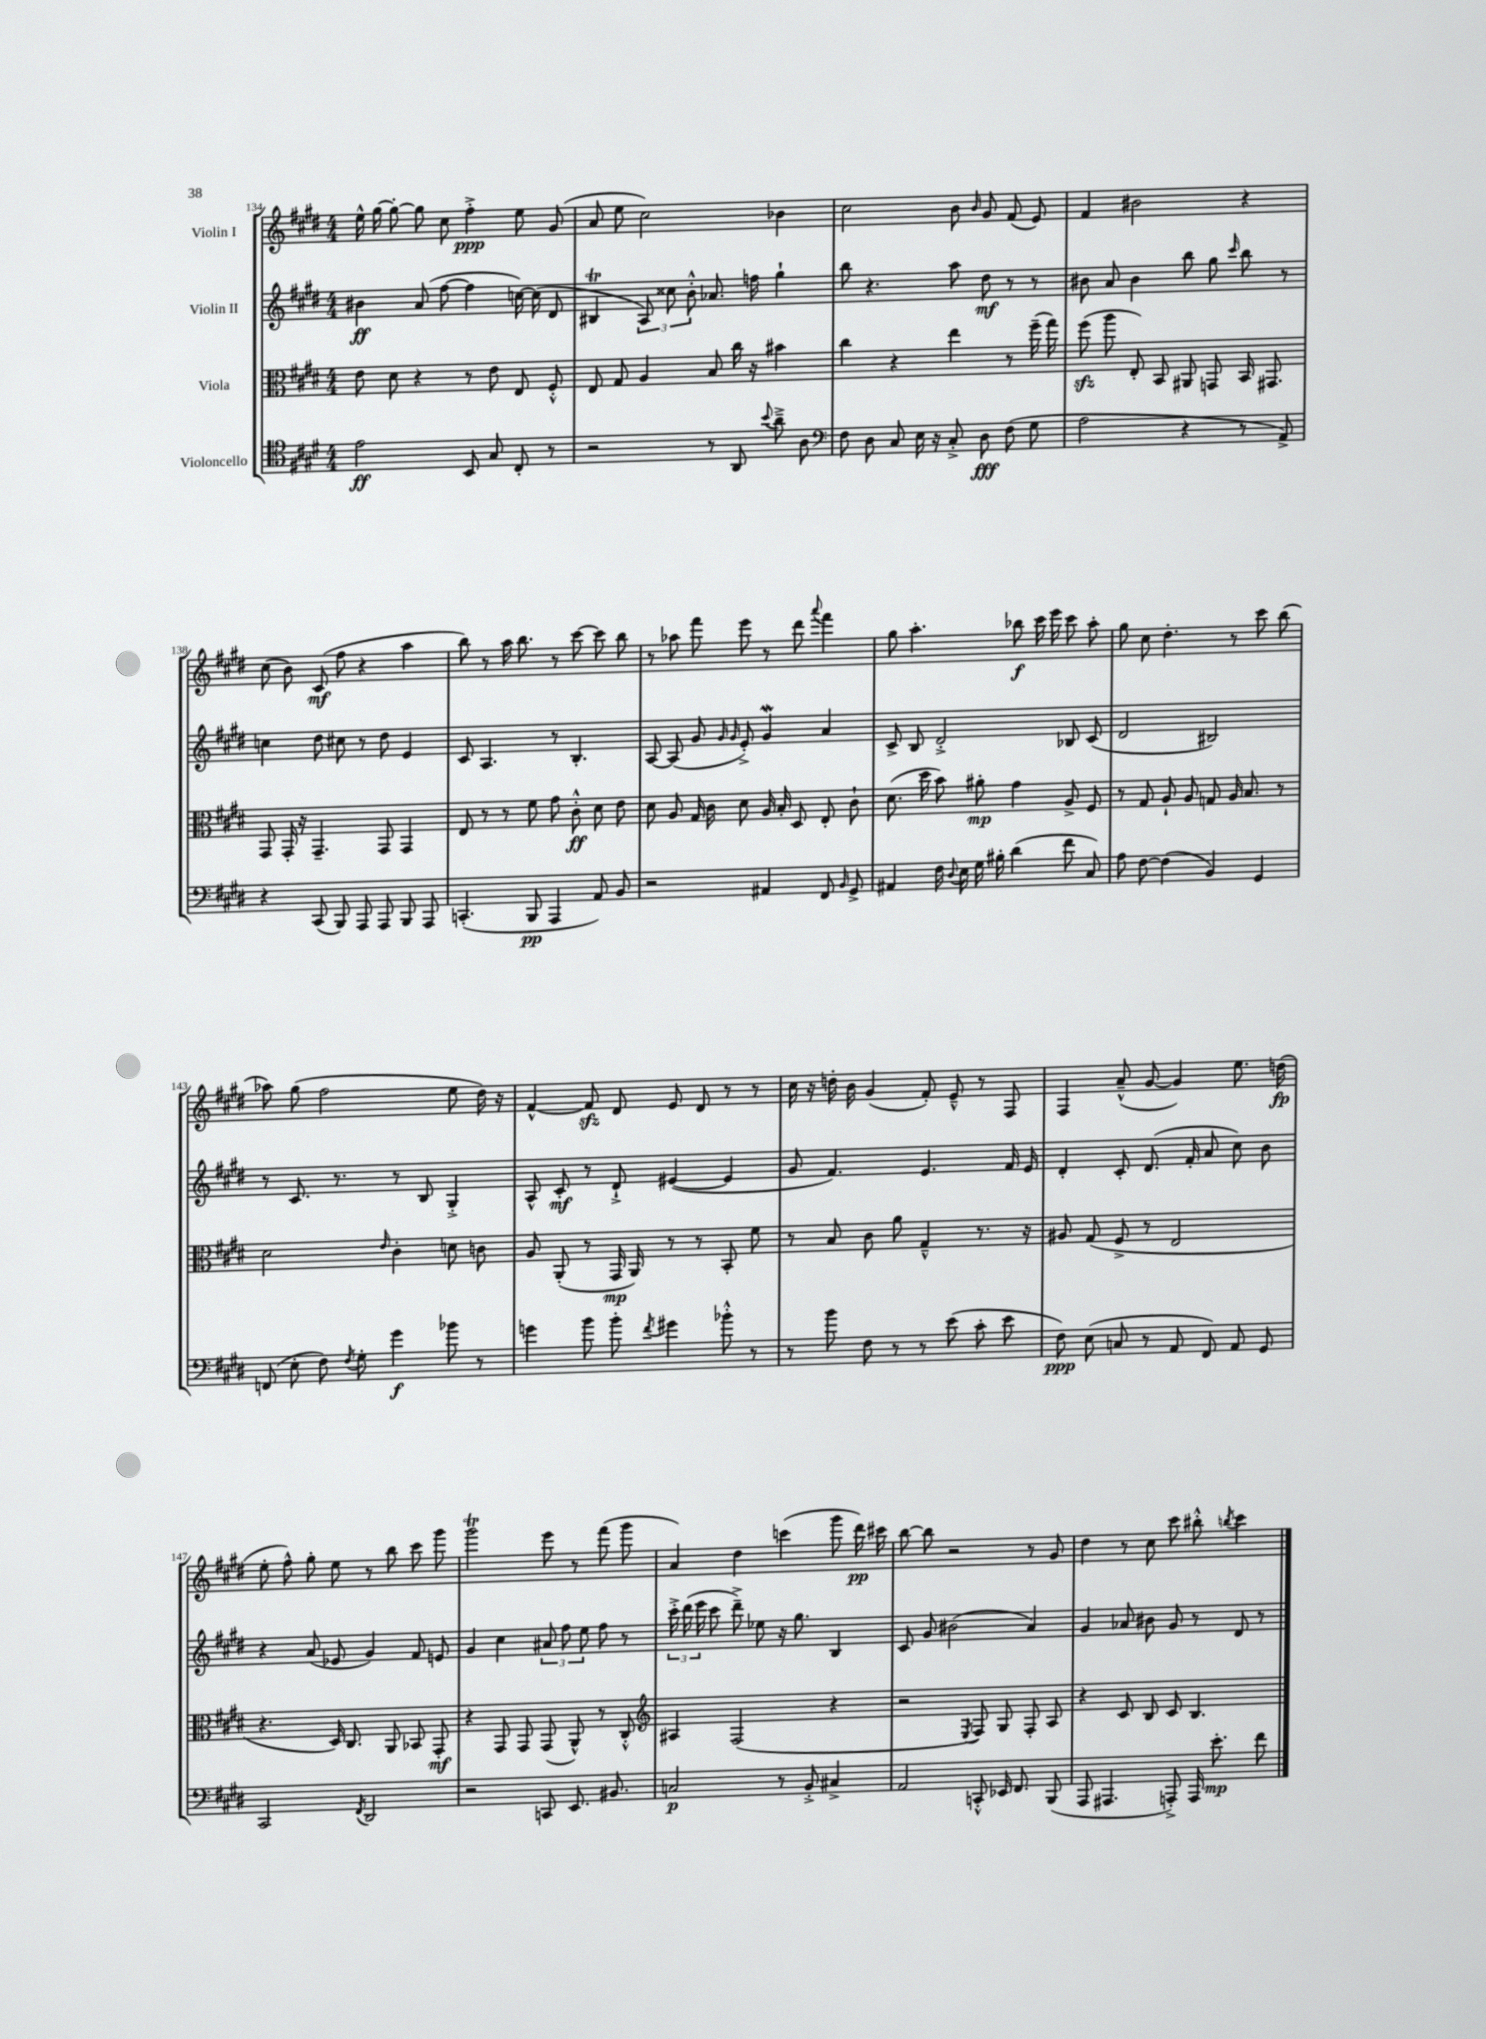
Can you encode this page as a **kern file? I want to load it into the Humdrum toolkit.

**kern	**kern	**kern	**kern
*staff4	*staff3	*staff2	*staff1
*clefC4	*clefC3	*clefG2	*clefG2
*k[f#c#g#d#]	*k[f#c#g#d#]	*k[f#c#g#d#]	*k[f#c#g#d#]
*M4/4	*M4/4	*M4/4	*M4/4
2e\	8e\	4b#\	16ee^^\
.	.	.	[16gg#\
.	8d#\	.	8gg#'\_
.	4r	(8a/	8gg#\]
.	.	[8ff#\	8cc#\
8BB/	8r	4ff#\]	4ff#'^\
8G#/	8e\	.	.
8C#'/	8E/	[16cc\)	8ee\
.	.	(16cc\]	.
8r	8F#'^^/	8d#/	(8g#/
=	=	=	=
2r	8E/	4B#/	8a/
.	8G#/	.	8ee\
.	4A/	12A/)	2cc#\)
.	.	12cc##\	.
.	.	12b'^^\	.
8r	8B/	8.a-/	.
8AA/	16cc#\	.	.
.	16r	16ff\	.
8qqb/	.	.	.
8a~^\	4b#\	4gg#`\	4b-\
8A\	.	.	.
=	=	=	=
*clefF4	*	*	*
8F#\	4cc#\	8bb\	2cc#\
8D#\	.	4.r	.
8C#/	4r	.	.
16E\	.	.	.
16r	.	.	.
8C#'^/	4ee\	8aa\	8b\
.	.	.	16qqb/
8D#\	.	8dd#\	8g#/
(8F#\	8r	8r	(8f#/
8G#\	(16ff#~\	8r	8e/)
.	16gg#\)	.	.
=	=	=	=
2A\	(8ff#\	8b#\	4f#/
.	8aa\	8a/	.
.	8E'/)	4b#\	2b#\
.	8BB/	.	.
4r	8AA#/	8bb\	.
.	8GG/	8gg#\	.
.	.	16qqccc#/	.
8r	16BB/	8bb\	4r
.	8.GG#/	.	.
8AA^/)	.	8r	.
=	=	=	=
4r	8GG#/	4cc\	(8cc#\
.	16GG#'/	.	8b\)
.	16r	.	.
(8CC#/	4.GG#~/	8dd#\	(8c#/
8BBB/)	.	8cc#\	8ff#\
8AAA/	.	8r	4r
8AAA/	8GG#/	8dd#\	.
8BBB/	4GG#/	4e/	4aa\
8AAA/	.	.	.
=	=	=	=
(4.CC'/	8E/	8c#/	8bb\)
.	8r	4.A/	8r
.	8r	.	16aa\
.	.	.	8.bb\
8BBB/	8f#\	.	.
4AAA/	8g#\	8r	8r
.	8c#'^^\	4.B'/	[8ccc#\
8AA/)	8d#\	.	8ccc#\]
8BB/	8e\	.	8bb\
=	=	=	=
2r	8d#\	[8A/	8r
.	8A/	(8A/]	8aa-\
.	16G#/	8g#/	8fff#\
.	16c#\	.	.
.	.	16qqg#/	.
.	.	16qqg#/	.
.	8d#\	8e'^/)	8eee\
4AA#/	16A/	4g#/	8r
.	16B'/	.	.
.	8D#/	.	8ddd#\
.	.	.	8qqaaa/
8FF#/	8E'/	4a/	4fff#\
16qqBB/	.	.	.
8GG#^/	8c#`\	.	.
=	=	=	=
4AA#/	(8.d#\	8c#^/	8gg#\
.	.	8B/	4.aa'\
.	16dd#\	.	.
16F#\	8b\)	2d#'^/	.
8qqD#/	.	.	.
16E\	.	.	.
16G#\	8a#'\	.	.
16B#'\	.	.	.
(4d#\	4g#\	.	8bb-\
.	.	.	16ccc#\
.	.	.	16eee\
8f#\	8A^/	8B-/	8ccc#\
8C#/)	8F#/	(8c#/	8aa'\
=	=	=	=
8A\	8r	2d#/	8gg#\
[8F#\	8G#/	.	8cc#\
(4F#\]	8A`/	.	4.dd#'\
.	8A/	.	.
4BB/)	8G/	2B#/)	.
.	16A/	.	8r
.	8.B/	.	.
4GG#/	.	.	8ccc#\
.	8r	.	(8bb\
=	=	=	=
(8FF/	2d#\	8r	8aa-\)
8E'\	.	8.c#/	(8gg#\
8F#\)	.	.	2ff#\
.	.	8.r	.
8qF#/	.	.	.
8G#'\	.	.	.
.	16qqe/	.	.
4g#\	4c#'\	8r	.
.	.	8B/	.
8b-\	8d\	4G#'^/	8ee\
8r	8c\	.	16dd#\)
.	.	.	16r
=	=	=	=
4g\	8A/	8A^^/	[4f#^^/
.	(8AA'/	8c#'/	.
8b\	8r	8r	8f#/]
8b'\	16GG#/	8d#`^/	8d#/
.	16AA/)	.	.
8qf#/	.	.	.
4g#\	8r	([4e#/	8e/
.	8r	.	8d#/
8b-'^^\	8BB'/	4e#/]	8r
8r	8f#\	.	8r
=	=	=	=
8r	8r	8g#/	16cc#\
.	.	.	16r
8b\	8B/	4.f#/)	16dd'\
.	.	.	16b\
8F#\	8c#\	.	(4g#/
8r	8a\	.	.
8r	4G#~^^/	4.e/	8f#'/)
(8e\	.	.	8e~^^/
8c#'\	8.r	.	8r
8e\	.	16f#/	8F#/
.	16r	16e/	.
=	=	=	=
8F#\)	8A#/	4d#'/	4F#/
(8E\	(8G#/	.	.
8C/	8F#^/	8c#'/	(8a~^^/
8r	8r	(8.d#/	[8g#/
8AA/	2E/	.	4g#/])
.	.	16f#'/	.
8FF#/)	.	8a/	.
8AA/	.	8cc#\)	8.ee\
8GG#/	.	8b\	.
.	.	.	(16dd\
=	=	=	=
2CC#/	4.r	4r	8ee'\
.	.	.	8ff#^^\)
.	.	(8a/	8gg#'\
.	16D#/)	8e-/	8ee\
.	8.C#/	.	.
8qFF#/	.	.	.
2DD#/	.	4g#/)	8r
.	8AA/	.	8bb\
.	8BB-/	8f#/	8ccc#\
.	8GG#'/	8e/	8ggg#\
=	=	=	=
2r	4r	4g#/	2ggg#\
.	8GG#/	4cc#\	.
.	8GG#/	.	.
8CC/	(8GG#/	12a#/	8eee\
.	.	12ff#\	.
8.EE/	8AA^^/)	.	8r
.	.	12ee\	.
.	8r	8ff#\	(8fff#\
8.BB#/	.	.	.
.	8C#'^^/	8r	8ggg#\
=	=	=	=
*	*clefG2	*	*
2C/	4A#/	24ccc#'^\	4a/)
.	.	(24ddd#\	.
.	.	24eee\	.
.	.	8ccc#\	.
.	(2F#/	8ddd#~^\)	4dd#\
.	.	8ee-\	.
8r	.	16r	(4ccc\
.	.	8.gg#\	.
8BB'^/	.	.	.
4C#^/	4r	4B/	8ggg#\
.	.	.	16ddd#\)
.	.	.	16ccc#\
=	=	=	=
2AA/	2r	8c#/	[8bb\
.	.	8g#/	8bb\]
.	.	(2b#\	2r
.	8qE/	.	.
8CC'^^/	8F#/)	.	.
16EE-/	8G#/	.	.
8.FF#/	.	.	.
.	8F#'/	4a/)	8r
(8BBB/	8A/	.	8g#/
=	=	=	=
8AAA/	4r	4g#/	4dd#\
4.AAA#/	.	.	.
.	8c#/	8a-/	8r
.	8B/	8b#\	8cc#\
8AAA'^/)	8c#/	8g#/	8ccc#\
16AAA/	4.B/	8r	8bb#'^^\
8.e'\	.	.	.
.	.	.	8qbb/
.	.	8d#/	4ccc#\
8f#\	.	8r	.
==	==	==	==
*-	*-	*-	*-
